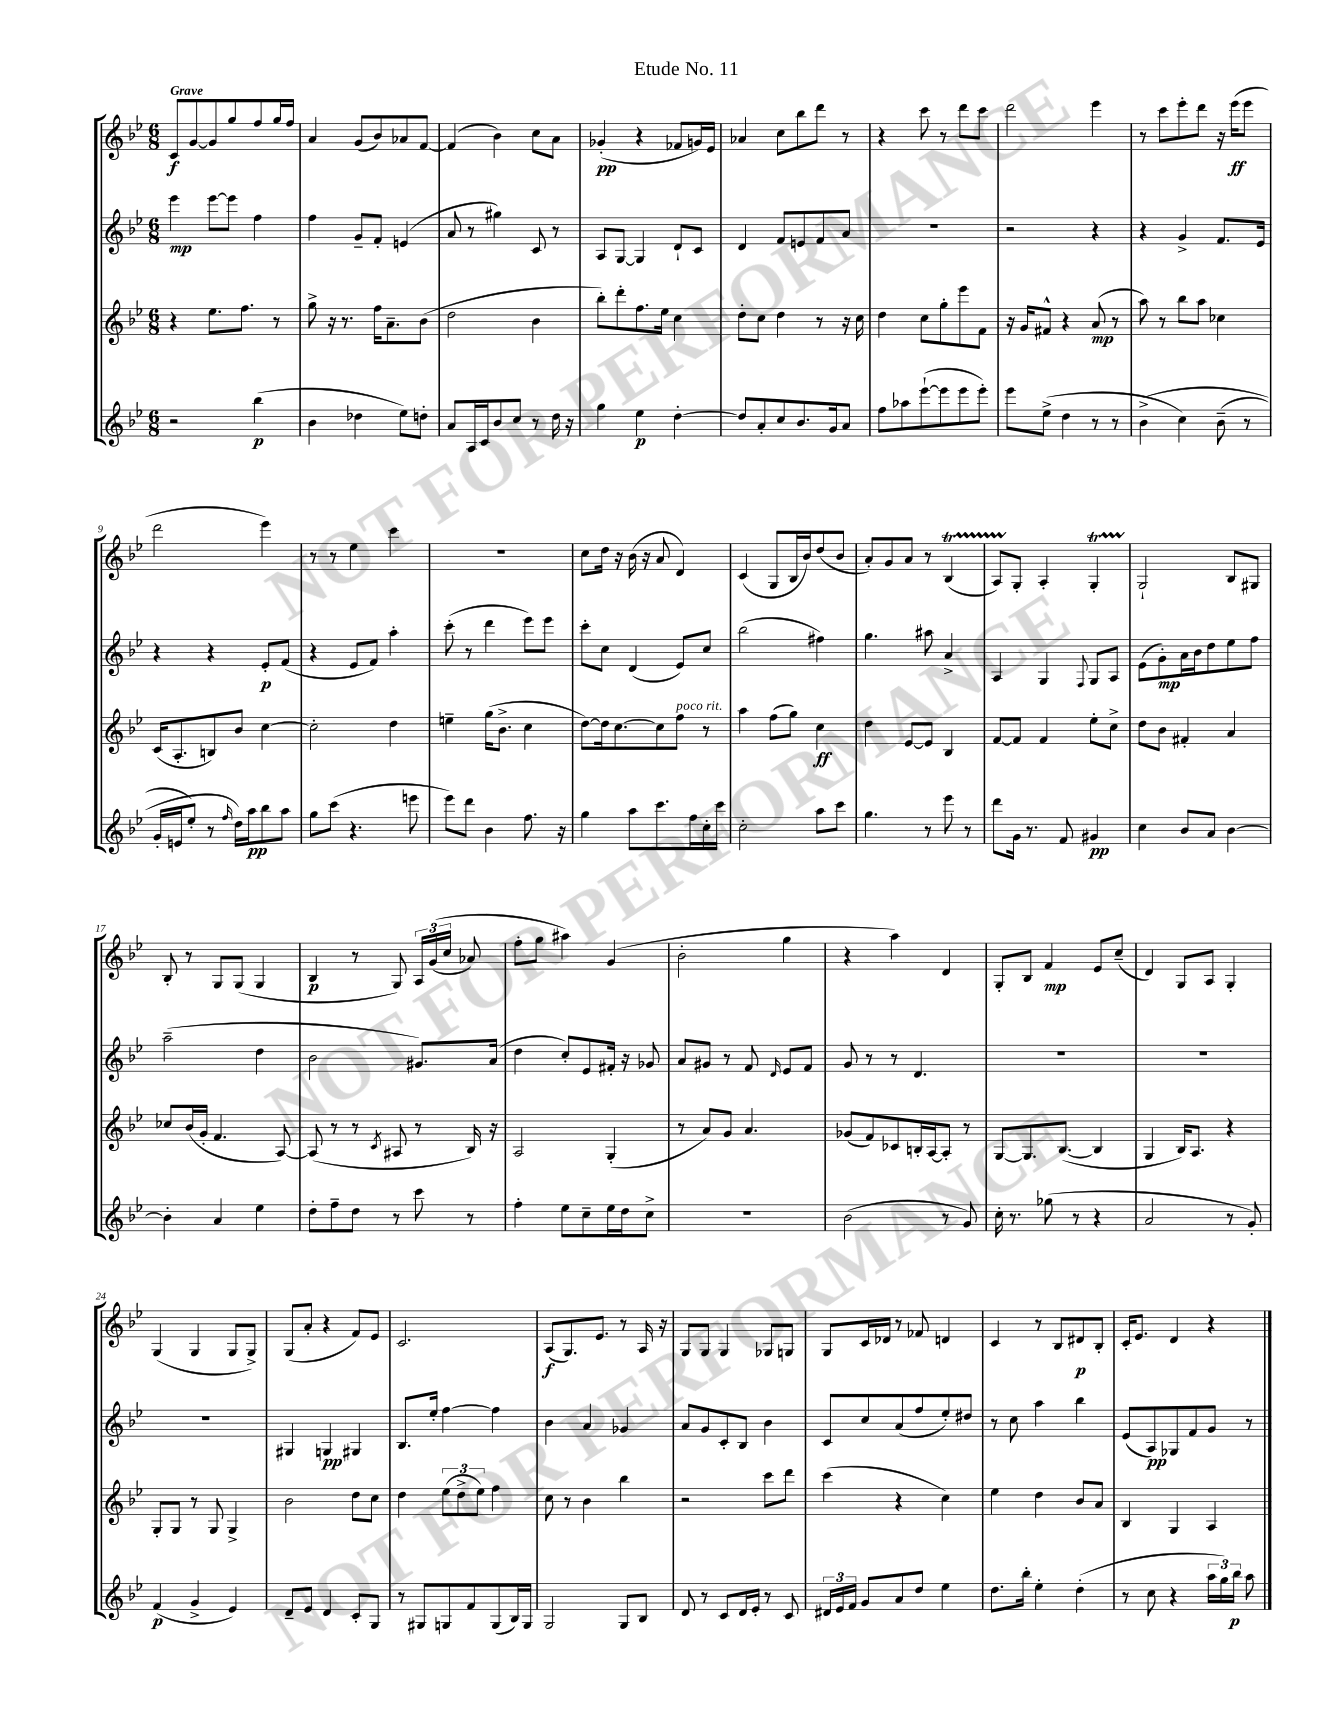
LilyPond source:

\header { title = "Etude No. 11" }
<<
\new StaffGroup <<
\new Staff = "s0" {
    \clef treble \key bes \major \numericTimeSignature \time 6/8 \tempo "Grave"
    \autoBeamOff c'8[\f g'8~ g'8 g''8 f''8 g''16 f''16] |
    a'4 g'8[( bes'8) aes'8 f'8]~ |
    f'4( bes'4) c''8[ a'8] |
    ges'4-.\pp( r4 fes'8[ g'16) ees'16] |
    aes'4 c''8[ bes''8 d'''8] r8 |
    r4 c'''8 r8 d'''8[ c'''8] |
    d'''2 ees'''4 |
    r8 c'''8[ ees'''8-. d'''8] r16 ees'''16[\ff( ees'''8] |
    d'''2 ees'''4) |
    r8 r8 ees''4 c'''4 |
    R2. |
    c''8[ d''16] r16 bes'16( r16 a'8 d'4) |
    c'4( g8[ bes16 bes'16) d''8( bes'8] |
    a'8[-.) g'8 a'8] r8 bes4\startTrillSpan( |
    a8[) g8]-.\stopTrillSpan a4-. g4-.\startTrillSpan |
    g2-!\stopTrillSpan bes8[ gis8] |
    bes8-. r8 g8[ g8]( g4 |
    bes4\p r8 g8) \tuplet 3/2 { a16[ g'16(\( c''16] } aes'8) |
    f''8[-. g''8] ais''4\) g'4( |
    bes'2-. g''4 |
    r4 a''4) d'4 |
    g8[-. bes8] f'4\mp ees'8[ c''8]--( |
    d'4) g8[ a8] g4-. |
    g4( g4 g8[ g8]->) |
    g8[( a'8]-. r4 f'8[) ees'8] |
    c'2. |
    a8[\f( g8.) ees'8.] r8 a16 r16 |
    g8[ g8] g4 ges8[ g8] |
    g8[ c'16 des'16] r8 fes'8 d'4 |
    c'4 r8 bes8[ dis'8\p bes8]-. |
    c'16[-. ees'8.] d'4 r4 \bar "|." |
}
\new Staff = "s1" {
    \clef treble \key bes \major \numericTimeSignature \time 6/8
    \autoBeamOff ees'''4\mp ees'''8[~ ees'''8] f''4 |
    f''4 g'8[-- f'8]-. e'4( |
    a'8 r8 gis''4) c'8 r8 |
    a8[ g8]~ g4 d'8[-! c'8] |
    d'4 f'8[ e'8 f'8 a'8] |
    R2. |
    r2 r4 |
    r4 g'4-> f'8.[ ees'16] |
    r4 r4 ees'8[-.\p f'8]( |
    r4 ees'8[ f'8]) a''4-. |
    c'''8-.( r8 d'''4 ees'''8[) ees'''8] |
    c'''8[-. c''8] d'4( ees'8[) c''8] |
    bes''2( fis''4) |
    g''4. ais''8 a'4-> |
    a4 g4 \appoggiatura { f8 } g8[ a8] |
    ees'8[( g'8-.\mp) a'16 bes'16 d''8 ees''8 f''8] |
    a''2--( d''4 |
    bes'2 gis'8.[) a'16]( |
    d''4 c''8[-.) ees'8 fis'16]-. r16 ges'8 |
    a'8[ gis'8] r8 f'8 \grace { d'16 } ees'8[ f'8] |
    g'8 r8 r8 d'4. |
    R2. |
    R2. |
    R2. |
    gis4 g4\pp gis4 |
    bes8.[ ees''16]-. f''4~ f''4 |
    bes'4 a'4 ges'4 |
    a'8[ g'8 c'8-. bes8] bes'4 |
    c'8[ c''8 a'8( f''8 ees''8-.) dis''8] |
    r8 c''8 a''4 bes''4 |
    ees'8[( a8\pp) ges8 f'8 g'8] r8 \bar "|." |
}
\new Staff = "s2" {
    \clef treble \key bes \major \numericTimeSignature \time 6/8
    \autoBeamOff r4 ees''8.[ f''8.] r8 |
    g''8-> r16 r8. f''16[ a'8.-- bes'8]( |
    d''2 bes'4 |
    bes''8[-.) d'''8-. f''8. ees''16] c''4 |
    d''8[-. c''8] d''4 r8 r16 c''16 |
    d''4 c''8[ g''8-. ees'''8 f'8] |
    r16 g'16[ fis'8]-^ r4 a'8\mp( r8 |
    a''8) r8 bes''8[ a''8] ces''4 |
    c'16[( a8.-. b8) bes'8] c''4~ |
    c''2-. d''4 |
    e''4-- g''16[( bes'8.]-> c''4 |
    d''8[~) d''16 c''8.~ c''8 f''8]^\markup { \italic "poco rit." } r8 |
    a''4 f''8[( g''8]) c''4\ff |
    d''4 ees'8[~ ees'8] bes4 |
    f'8[~ f'8] f'4 ees''8[-. c''8]-> |
    d''8[ bes'8] fis'4-. a'4 |
    ces''8[ bes'16( g'16]-. f'4. a8~) |
    a8( r8 r8 \acciaccatura { c'8 } ais8 r8 bes16) r16 |
    a2 g4-.( |
    r8 a'8[) g'8] a'4. |
    ges'8[( f'8) ces'8 b16-. a16~ a8]-. r8 |
    g8[~ g8. bes8.]~( bes4 |
    g4 bes16[) a8.] r4 |
    g8[-. g8] r8 g8 g4-> |
    bes'2 d''8[ c''8] |
    d''4 \tuplet 3/2 { ees''8[( d''8-> ees''8]) } f''4 |
    c''8 r8 bes'4 bes''4 |
    r2 c'''8[ d'''8] |
    c'''4( r4 c''4) |
    ees''4 d''4 bes'8[ a'8] |
    bes4 g4 a4 \bar "|." |
}
\new Staff = "s3" {
    \clef treble \key bes \major \numericTimeSignature \time 6/8
    \autoBeamOff r2 bes''4\p( |
    bes'4 des''4 ees''8[) d''8]-. |
    a'8[ a16 c'16 bes'8 c''8] r8 d''16 r16 |
    g''4 ees''4\p d''4~-. |
    d''8[ a'8-. c''8 bes'8. g'16 a'8] |
    f''8[ aes''8 ees'''8~-!( ees'''8 ees'''8 ees'''8]-.) |
    ees'''8[ ees''8]->( d''4 r8 r8 |
    bes'4->\( c''4) bes'8--( r8 |
    g'16[-. e'16 ees''8]-.) r8 \grace { f''16 } d''16[\) a''16\pp bes''8 a''8] |
    g''8[ c'''8]( r4. e'''8 |
    ees'''8[) d'''8] bes'4 f''8. r16 |
    g''4 a''8[ c'''8. f''16 c''16-. c'''16] |
    c''2-. a''8[ c'''8] |
    g''4. r8 ees'''8 r8 |
    d'''8[ g'16] r8. f'8 gis'4\pp |
    c''4 bes'8[ a'8] bes'4~ |
    bes'4-. a'4 ees''4 |
    d''8[-. f''8-- d''8] r8 c'''8 r8 |
    f''4-. ees''8[ c''8-- ees''16 d''16 c''8]-> |
    R2. |
    bes'2( r8 g'8) |
    c''16-. r8. ges''8( r8 r4 |
    a'2 r8 g'8-.) |
    f'4\p( g'4-> ees'4) |
    d'8[-- ees'8] d'4 c'8[-. g8] |
    r8 gis8[ g8 f'8 g8( bes16) g16] |
    g2 g8[ bes8] |
    d'8 r8 c'8[ d'16 ees'16]-. r8 c'8 |
    \tuplet 3/2 { dis'16[ ees'16 f'16] } g'8[ a'8 d''8] ees''4 |
    d''8.[ bes''16]-. ees''4-. d''4-.( |
    r8 c''8 r4 \tuplet 3/2 { a''16[ g''16) bes''16]\p } a''8 \bar "|." |
}
>>
>>
